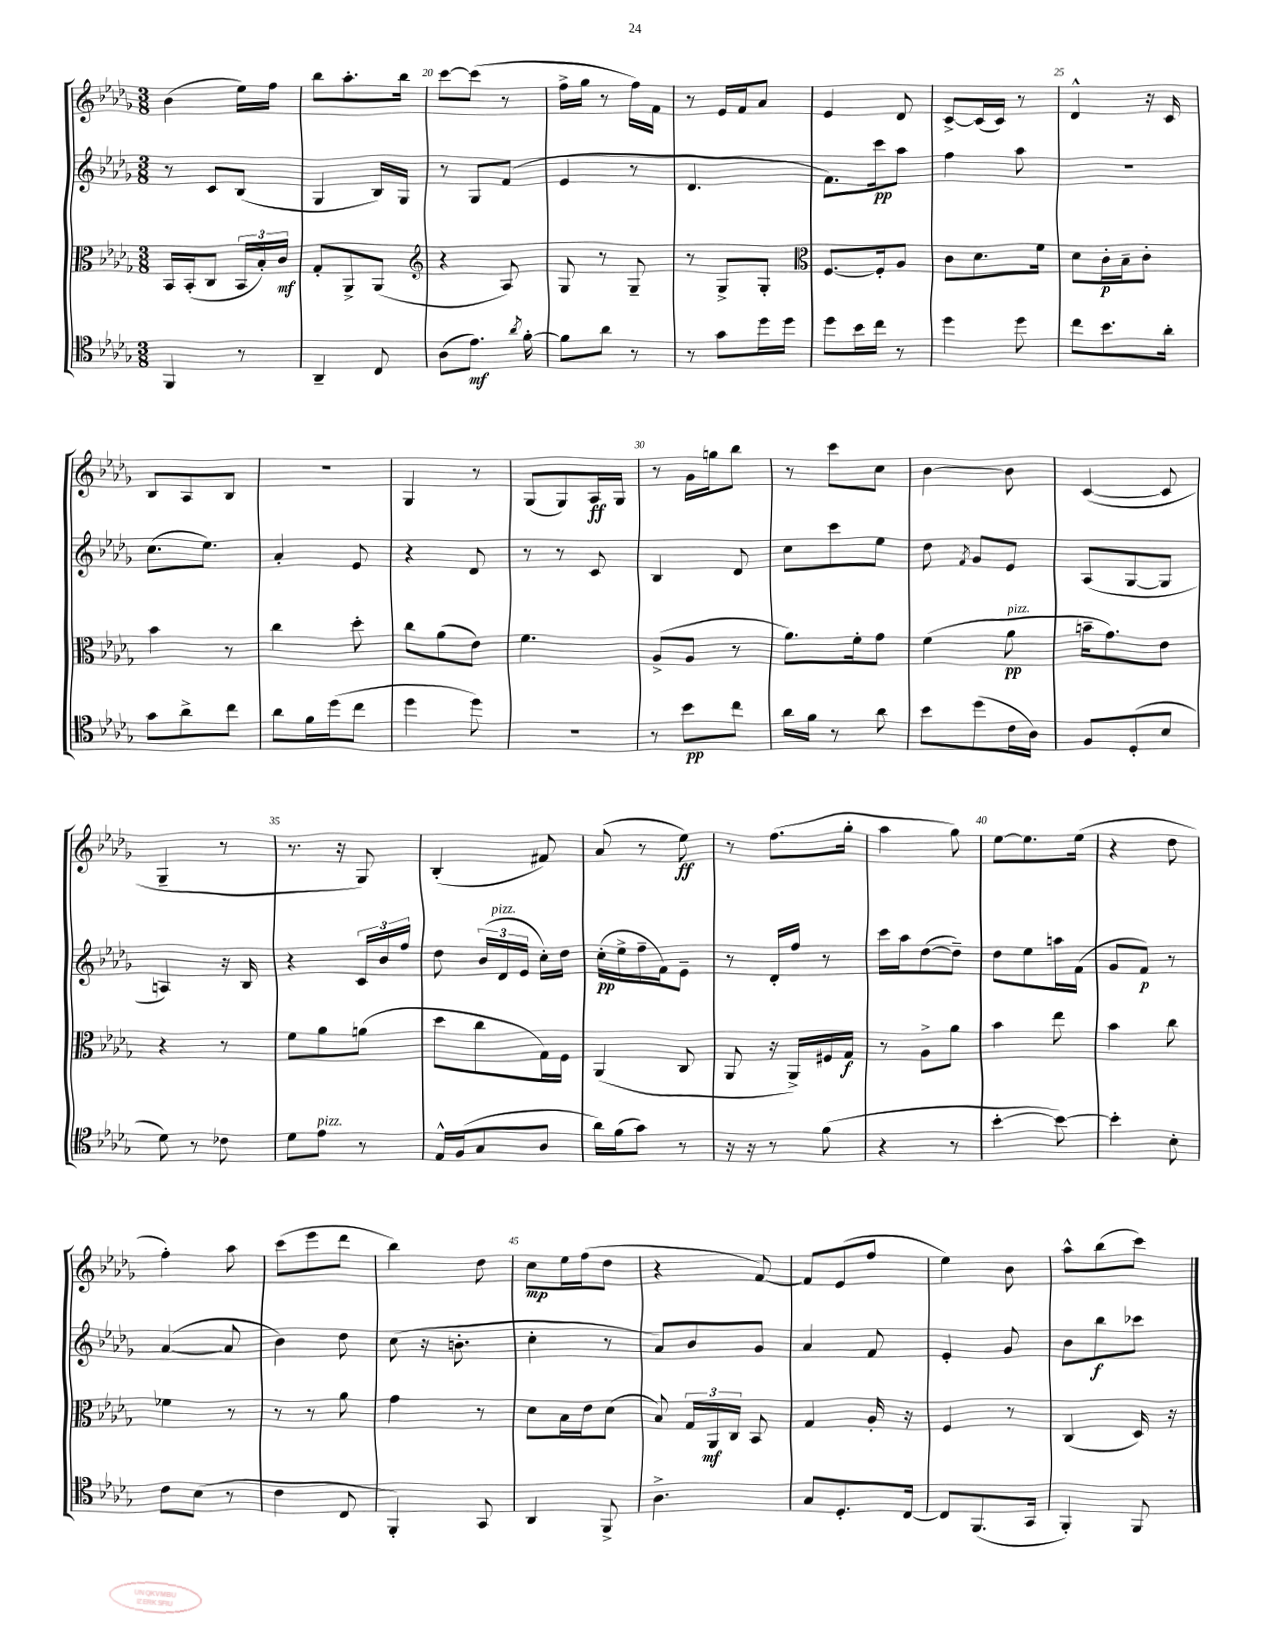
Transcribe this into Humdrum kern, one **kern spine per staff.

**kern	**dynam	**kern	**dynam	**kern	**dynam	**kern	**dynam
*part4	*part4	*part3	*part3	*part2	*part2	*part1	*part1
*staff4	*staff4	*staff3	*staff3	*staff2	*staff2	*staff1	*staff1
*clefC4	*	*clefC3	*	*clefG2	*	*clefG2	*
*k[b-e-a-d-g-]	*	*k[b-e-a-d-g-]	*	*k[b-e-a-d-g-]	*	*k[b-e-a-d-g-]	*
*M3/8	*	*M3/8	*	*M3/8	*	*M3/8	*
=18	=18	=18	=18	=18	=18	=18	=18
4FF/	.	16BB-/LL	.	8r	.	(4b-\	.
.	.	(16BB-'/J	.	.	.	.	.
.	.	8C/J	.	8c/L	.	.	.
8r	.	24BB-/LL	.	(8B-/J	.	16ee-\LL)	.
.	.	24B-'/)	.	.	.	.	.
.	.	.	.	.	.	16ff\JJ	.
.	.	24c/JJ	mf	.	.	.	.
=19	=19	=19	=19	=19	=19	=19	=19
4AA-~/	.	8G-'/L	.	4G-/	.	8bb-\L	.
.	.	8AA-^/	.	.	.	8.aa-'\	.
8C/	.	(8AA-/J	.	16B-/LL)	.	.	.
.	.	.	.	16G-/JJ	.	16bb-\Jk	.
=20	=20	=20	=20	=20	=20	=20	=20
*	*	*clefG2	*	*	*	*	*
(8A-\L	.	4r	.	8r	.	[8ccc\L	.
8.e-\J)	mf	.	.	8G-/L	.	(8ccc\J]	.
.	.	8A-/)	.	(8f/J	.	8r	.
8qa-/	.	.	.	.	.	.	.
[16f'\	.	.	.	.	.	.	.
=21	=21	=21	=21	=21	=21	=21	=21
8f\L]	.	8G-/	.	4e-/	.	16ff^\LL	.
.	.	.	.	.	.	16gg-\JJ	.
8a-\J	.	8r	.	.	.	8r	.
8r	.	8G-~/	.	8r	.	16ff\LL)	.
.	.	.	.	.	.	16f\JJ	.
=22	=22	=22	=22	=22	=22	=22	=22
8r	.	8r	.	4.d-/	.	8r	.
8g-\L	.	8G-^/L	.	.	.	16e-/LL	.
.	.	.	.	.	.	16f/J	.
16dd-\L	.	8G-'/J	.	.	.	8a-/J	.
16dd-\JJ	.	.	.	.	.	.	.
=23	=23	=23	=23	=23	=23	=23	=23
*	*	*clefC3	*	*	*	*	*
8dd-\L	.	[8.F/L	.	8.f\L)	.	4e-/	.
16b-\L	.	.	.	.	.	.	.
16cc\JJ	.	16F'/k]	.	16ccc\k	pp	.	.
8r	.	8A-/J	.	8aa-\J	.	8d-/	.
=24	=24	=24	=24	=24	=24	=24	=24
4dd-\	.	8c\L	.	4ff\	.	[8c^/L	.
.	.	8.d-\	.	.	.	(16c/L]	.
.	.	.	.	.	.	16c/JJ)	.
8dd-\	.	.	.	8aa-\	.	8r	.
.	.	16f\Jk	.	.	.	.	.
=25	=25	=25	=25	=25	=25	=25	=25
8cc\L	.	8d-\L	.	4.r	.	4d-^^/	.
8.b-\	.	16c'\L	p	.	.	.	.
.	.	16B-~\J	.	.	.	.	.
.	.	8c'\J	.	.	.	16r	.
16a-'\Jk	.	.	.	.	.	16c/	.
!!LO:LB:g=z
=26	=26	=26	=26	=26	=26	=26	=26
8g-\L	.	4b-\	.	(8.cc\L	.	8B-/L	.
8a-^\	.	.	.	.	.	8A-/	.
.	.	.	.	8.ee-\J)	.	.	.
8cc\J	.	8r	.	.	.	8B-/J	.
=27	=27	=27	=27	=27	=27	=27	=27
8a-\L	.	4cc\	.	4a-'/	.	4.r	.
16f\L	.	.	.	.	.	.	.
(16dd-\J	.	.	.	.	.	.	.
8cc\J	.	8dd-'\	.	8e-/	.	.	.
=28	=28	=28	=28	=28	=28	=28	=28
4dd-\	.	8cc\L	.	4r	.	4G-/	.
.	.	(8a-\	.	.	.	.	.
8dd-\)	.	8e-\J)	.	8d-/	.	8r	.
=29	=29	=29	=29	=29	=29	=29	=29
4.r	.	4.f\	.	8r	.	(8G-/L	.
.	.	.	.	8r	.	8G-/)	.
.	.	.	.	8c/	.	16A-/L	ff
.	.	.	.	.	.	16G-/JJ	.
=30	=30	=30	=30	=30	=30	=30	=30
8r	.	(8A-^/L	.	4B-/	.	8r	.
8b-\L	pp	8A-/J	.	.	.	16g-\LL	.
.	.	.	.	.	.	16ggn\J	.
8cc\J	.	8r	.	8d-/	.	8bb-\J	.
=31	=31	=31	=31	=31	=31	=31	=31
16a-\LL	.	8.a-\L)	.	8cc\L	.	8r	.
16f\JJ	.	.	.	.	.	.	.
8r	.	.	.	8ccc\	.	8ccc\L	.
.	.	16f'\k	.	.	.	.	.
8a-\	.	8g-\J	.	8ee-\J	.	8cc\J	.
=32	=32	=32	=32	=32	=32	=32	=32
8b-\L	.	(4f\	.	8dd-\	.	[4b-\	.
.	.	.	.	8qf/	.	.	.
(8dd-\	.	.	.	8g-/L	.	.	.
!	!	!LO:TX:a:i:t=pizz.	!	!	!	!	!
16c\L	.	8a-\	pp	8e-/J	.	8b-\]	.
16A-\JJ)	.	.	.	.	.	.	.
=33	=33	=33	=33	=33	=33	=33	=33
8F/L	.	16bn~\KL	.	(8A-/L	.	([4c/	.
.	.	8.g-\)	.	.	.	.	.
(8D-'/	.	.	.	[8G-/	.	.	.
8B-/J	.	8e-\J	.	8G-/J]	.	8c/]	.
!!LO:LB:g=z
=34	=34	=34	=34	=34	=34	=34	=34
8d-\)	.	4r	.	4An/)	.	4G-~/	.
8r	.	.	.	.	.	.	.
8c-X\	.	8r	.	16r	.	8r	.
.	.	.	.	16B-/	.	.	.
=35	=35	=35	=35	=35	=35	=35	=35
8d-\L	.	8f\L	.	4r	.	8.r	.
!LO:TX:a:i:t=pizz.	!	!	!	!	!	!	!
8e-\J	.	8a-\	.	.	.	.	.
.	.	.	.	.	.	16r	.
8r	.	(8an\J	.	24c/LL	.	8G-/)	.
.	.	.	.	24b-/	.	.	.
.	.	.	.	24ff/JJ	.	.	.
=36	=36	=36	=36	=36	=36	=36	=36
16E-^^/LL	.	8dd-\L	.	8dd-\	.	(4B-'/	.
(16F/J	.	.	.	.	.	.	.
8G-/	.	8cc\	.	(24b-/LL	.	.	.
!	!	!	!	!LO:TX:a:i:t=pizz.	!	!	!
.	.	.	.	24d-/	.	.	.
.	.	.	.	24e-/JJ	.	.	.
8A-/J	.	16G-\L)	.	16cc'\LL)	.	8f#X/)	.
.	.	16F\JJ	.	16dd-\JJ	.	.	.
=37	=37	=37	=37	=37	=37	=37	=37
16a-\LL)	.	(4AA-/	.	(16cc'\LL	pp	(8a-/	.
(16f\J	.	.	.	16ee-^\	.	.	.
8g-\J)	.	.	.	16ff~\	.	8r	.
.	.	.	.	16f\J)	.	.	.
8r	.	8C/	.	8e-~\J	.	8ee-\)	ff
=38	=38	=38	=38	=38	=38	=38	=38
16r	.	8AA-/	.	8r	.	8r	.
16r	.	.	.	.	.	.	.
8r	.	16r	.	16d-'/LL	.	(8.ff\L	.
.	.	16AA-^/LL)	.	16ff/JJ	.	.	.
(8f\	.	16F#X/	.	8r	.	.	.
.	.	16G-/JJ	f	.	.	16gg-'\Jk	.
=39	=39	=39	=39	=39	=39	=39	=39
4r	.	8r	.	16ccc\LL	.	4aa-\	.
.	.	.	.	16aa-\J	.	.	.
.	.	8A-^\L	.	([8dd-\	.	.	.
8r	.	8a-\J	.	8dd-~\J])	.	8gg-\)	.
=40	=40	=40	=40	=40	=40	=40	=40
[4b-'\	.	4b-\	.	8dd-\L	.	[8ee-\L	.
.	.	.	.	8ee-\	.	8.ee-\]	.
8b-\_)	.	8ee-\	.	16aan\L	.	.	.
.	.	.	.	(16f\JJ	.	(16ee-\Jk	.
=41	=41	=41	=41	=41	=41	=41	=41
4b-'\]	.	4b-\	.	8g-/L	.	4r	.
.	.	.	.	8f/J)	p	.	.
8B-'\	.	8cc\	.	8r	.	8dd-\	.
!!LO:LB:g=z
=42	=42	=42	=42	=42	=42	=42	=42
8c\L	.	4f-X\	.	([4a-/	.	4ff'\)	.
(8B-\J	.	.	.	.	.	.	.
8r	.	8r	.	8a-/]	.	8aa-\	.
=43	=43	=43	=43	=43	=43	=43	=43
4c\	.	8r	.	4b-\)	.	(8ccc\L	.
.	.	8r	.	.	.	8eee-\	.
8C/	.	8a-\	.	8dd-\	.	8ddd-\J	.
=44	=44	=44	=44	=44	=44	=44	=44
4FF'/)	.	4g-\	.	(8cc\	.	4bb-\)	.
.	.	.	.	16r	.	.	.
.	.	.	.	8.bn'\	.	.	.
8GG-/	.	8r	.	.	.	8dd-\	.
=45	=45	=45	=45	=45	=45	=45	=45
4AA-/	.	8d-\L	.	4cc'\	.	8cc\L	mp
.	.	16B-\L	.	.	.	16ee-\L	.
.	.	16e-\J	.	.	.	(16ff\J	.
8FF^/	.	(8d-\J	.	8r	.	8dd-\J	.
=46	=46	=46	=46	=46	=46	=46	=46
4.A-^\	.	8B-/)	.	8a-/L)	.	4r	.
.	.	24G-/LL	.	8b-/	.	.	.
.	.	24AA-/	mf	.	.	.	.
.	.	24C/JJ	.	.	.	.	.
.	.	8BB-/	.	8g-/J	.	[8f/)	.
=47	=47	=47	=47	=47	=47	=47	=47
8G-/L	.	4G-/	.	4a-/	.	8f/L]	.
8.D-'/	.	.	.	.	.	(8e-/	.
.	.	16A-'/	.	8f/	.	8ff/J	.
[16C/Jk	.	16r	.	.	.	.	.
=48	=48	=48	=48	=48	=48	=48	=48
8C/L]	.	4F/	.	4e-'/	.	4ee-\)	.
(8.FF/	.	.	.	.	.	.	.
.	.	8r	.	8g-/	.	8b-\	.
16GG-/Jk	.	.	.	.	.	.	.
=49	=49	=49	=49	=49	=49	=49	=49
4FF'/)	.	(4C/	.	8b-\L	.	8aa-^^\L	.
.	.	.	.	8bb-\	f	(8bb-\	.
8FF/	.	16D-/)	.	8ccc-X\J	.	8ccc\J)	.
.	.	16r	.	.	.	.	.
==	==	==	==	==	==	==	==
*-	*-	*-	*-	*-	*-	*-	*-
